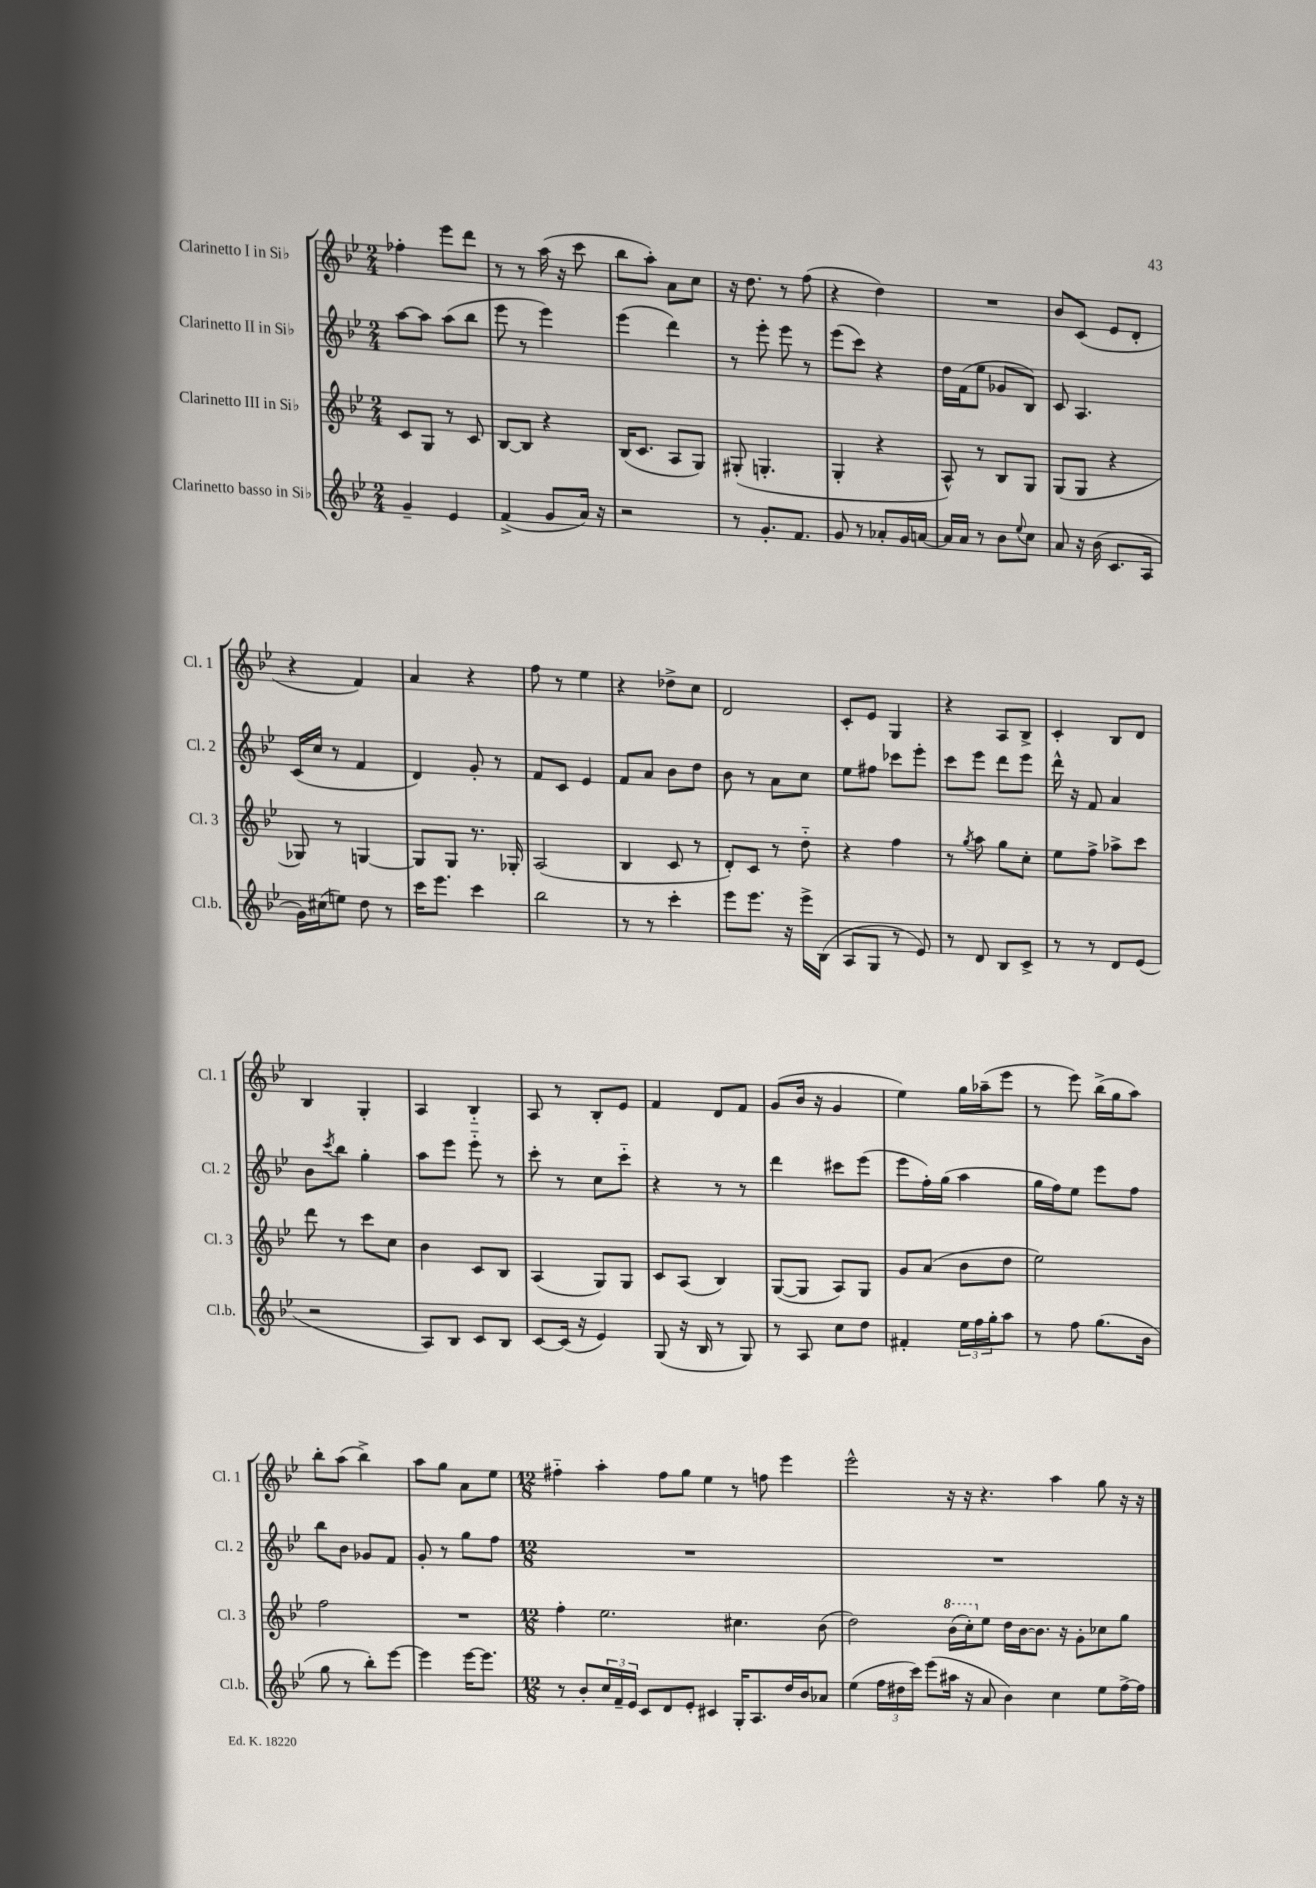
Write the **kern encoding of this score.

**kern	**kern	**kern	**kern
*part4	*part3	*part2	*part1
*staff4	*staff3	*staff2	*staff1
*I"Clarinetto basso in Si♭	*I"Clarinetto III in Si♭	*I"Clarinetto II in Si♭	*I"Clarinetto I in Si♭
*I'Cl.b.	*I'Cl. 3	*I'Cl. 2	*I'Cl. 1
*clefG2	*clefG2	*clefG2	*clefG2
*k[b-e-]	*k[b-e-]	*k[b-e-]	*k[b-e-]
*M2/4	*M2/4	*M2/4	*M2/4
=20	=20	=20	=20
4g~/	8c/L	[8aa\L	4ff-X'\
.	8G/J	8aa\J]	.
4e-/	8r	(8aa\L	8eee-\L
.	8c/	8bb-\J	8ddd\J
=21	=21	=21	=21
(4f^/	[8B-/L	8eee-\	8r
.	8B-/J]	8r	8r
8g/L	4r	4eee-\)	(16aa\
.	.	.	16r
16a/Jk)	.	.	8ccc\
16r	.	.	.
=22	=22	=22	=22
2r	(16B-/KL	(4eee-\	8bb-\L
.	8.c/J	.	.
.	.	.	8aa'\J)
.	8A/L	4ddd\)	8a\L
.	8G/J)	.	8cc\J
=23	=23	=23	=23
8r	(8G#X'/	8r	16r
.	.	.	8.dd\
8.g'/L	4.Gn'/	8eee-'\	.
.	.	8eee-\	8r
8.f/J	.	.	.
.	.	8r	(8ff\
=24	=24	=24	=24
8g/	4G'/	(8eee-\L	4r
8r	.	8ccc\J)	.
8a-X'/L	4r	4r	4dd\)
16g/L	.	.	.
[16an/JJ	.	.	.
=25	=25	=25	=25
16a/LL]	8A^^/)	16dd\LL	2r
16a/JJ	.	(16f\J	.
8r	8r	8ee-\J	.
8b-\L	8B-/L	8g-X/L	.
8qqee-/	.	.	.
8cc\J	8G/J	8B-/J)	.
=26	=26	=26	=26
8a/	(8G/L	8c/	8b-/L
16r	8G/J	4.A/	(8c/J
(16b-\	.	.	.
8.c/L	4r	.	8e-/L
.	.	.	8d'/J
16A/Jk	.	.	.
!!LO:LB:g=z
=27	=27	=27	=27
16g\LL)	8G-X/)	(16c/LL	4r
(16cc#X\J	.	16cc/JJ	.
8een\J)	8r	8r	.
8dd\	[4Gn/	4f/	4f/)
8r	.	.	.
=28	=28	=28	=28
16ccc\KL	8G/L]	4d/)	4a/
8.eee-\J	.	.	.
.	8G/J	.	.
4ccc\	8.r	8g'/	4r
.	.	8r	.
.	16G-X'/	.	.
=29	=29	=29	=29
2bb-\	(2A/	8f/L	8ff\
.	.	8c/J	8r
.	.	4e-/	4ee-\
=30	=30	=30	=30
8r	4B-/	8f/L	4r
8r	.	8a/J	.
4ccc'\	8c/	8b-\L	8dd-X^\L
.	8r	8dd\J	8cc\J
=31	=31	=31	=31
8eee-\L	8d'/L)	8b-\	2d/
8.eee-\J	8c/J	8r	.
.	8r	8a\L	.
16r	.	.	.
16eee-^\LL	8dd\	8cc\J	.
(16B-\JJ	.	.	.
=32	=32	=32	=32
8A/L	4r	8ee-\L	8c'/L
8G/J	.	8ff#X\J	8e-/J
8r	4ff\	8ccc-X\L	4G/
8e-/)	.	8eee-'\J	.
=33	=33	=33	=33
8r	8r	8ccc\L	4r
.	8qgg/	.	.
8d/	8aa\	8eee-\J	.
8B-/L	8gg\L	8ddd\L	8A/L
8c^/J	8cc'\J	8eee-\J	8B-^/J
=34	=34	=34	=34
8r	8ee-\L	16ddd^^\	4c'/
.	.	16r	.
8r	8ff^\J	8f/	.
8d/L	8aa-X^\L	4a/	8B-/L
(8e-/J	8ccc\J	.	8d/J
!!LO:LB:g=z
=35	=35	=35	=35
2r	8ddd\	8b-\L	4B-/
.	.	8qccc/	.
.	8r	8bb-\J	.
.	8ccc\L	4gg'\	4G'/
.	8cc\J	.	.
=36	=36	=36	=36
8A/L)	4b-\	8aa\L	4A/
8B-/J	.	8eee-\J	.
8c/L	8c/L	8eee-\	4B-/
8B-/J	8B-/J	8r	.
=37	=37	=37	=37
[8c/L	(4A/	8ccc'\	8A/
(16c/Jk]	.	8r	8r
16r	.	.	.
4e-/)	8G/L)	8cc\L	8B-'/L
.	8G/J	8ccc\J	8e-/J
=38	=38	=38	=38
(8G/	8c/L	4r	4f/
16r	(8A/J	.	.
16B-/	.	.	.
8r	4B-/)	8r	8d/L
8G/)	.	8r	8f/J
=39	=39	=39	=39
8r	([8G/L	4ddd\	(8g/L
8A/	8G/J]	.	16b-/Jk
.	.	.	16r
8cc\L	8A/L)	8ccc#X\L	4g/
8dd\J	8G/J	(8eee-\J	.
=40	=40	=40	=40
4f#X'/	8g/L	8eee-\L	4ee-\)
.	(8a/J	16ff'\L)	.
.	.	(16gg\JJ	.
24ee-\LL	8b-\L	4aa\	16gg\LL
24ff\	.	.	.
.	.	.	(16aa-X~\J
24gg'\J	.	.	.
8aa\J	8dd\J	.	8eee-\J
=41	=41	=41	=41
8r	2ee-\)	16gg\LL	8r
.	.	16ff\J)	.
8ff\	.	8ee-\J	8eee-\)
(8.gg\L	.	8eee-\L	(16bb-^\LL
.	.	.	16gg\J
.	.	8ff\J	8aa\J)
16b-\Jk	.	.	.
!!LO:LB:g=z
=42	=42	=42	=42
8gg\	2ff\	8bb-\L	8bb-'\L
8r	.	8b-\J	(8aa\J
8bb-'\L)	.	8g-X/L	4bb-^\)
[8eee-\J	.	8f/J	.
=43	=43	=43	=43
4eee-\]	2r	8g'/	8aa\L
.	.	8r	8gg\J
[16eee-\KL	.	8gg\L	8a\L
8.eee-\J]	.	.	.
.	.	8ff\J	8ee-\J
=44	=44	=44	=44
*M12/8	*M12/8	*M12/8	*M12/8
8r	4ff'\	1.r	4ff#X\
8b-'/L	.	.	.
24cc/L	2.ee-\	.	4aa'\
24f~/	.	.	.
24e-/JJ	.	.	.
8c/L	.	.	.
8d/	.	.	8ff#\L
8e-'/J	.	.	8gg\J
4c#X/	.	.	4ee-\
16G'/KL	4.cc#X\	.	8r
8.A/	.	.	.
.	.	.	8ffn\
16dd/L	.	.	4eee-\
16b-/J	.	.	.
8a-X/J	(8b-\	.	.
=45	=45	=45	=45
(4ee-\	2dd\)	1.r	2eee-^^\
24ff\LL	.	.	.
24dd#X\	.	.	.
24ccc\JJ)	.	.	.
(8eee-\L	.	.	.
*	*8va	*	*
16aa#X\Jk	(16bb-\LL	.	16r
16r	16ccc'\J)	.	16r
*	*X8va	*	*
8a/	8ee-\J	.	4.r
4b-\)	16dd\LL	.	.
.	[16b-\J	.	.
.	8.b-\J]	.	.
4cc\	.	.	4aa\
.	16r	.	.
.	8g'\L	.	.
8ee-\L	8cc-X\	.	8gg\
[16ff^\L	8gg\J	.	16r
16ff\JJ]	.	.	16r
==	==	==	==
*-	*-	*-	*-
